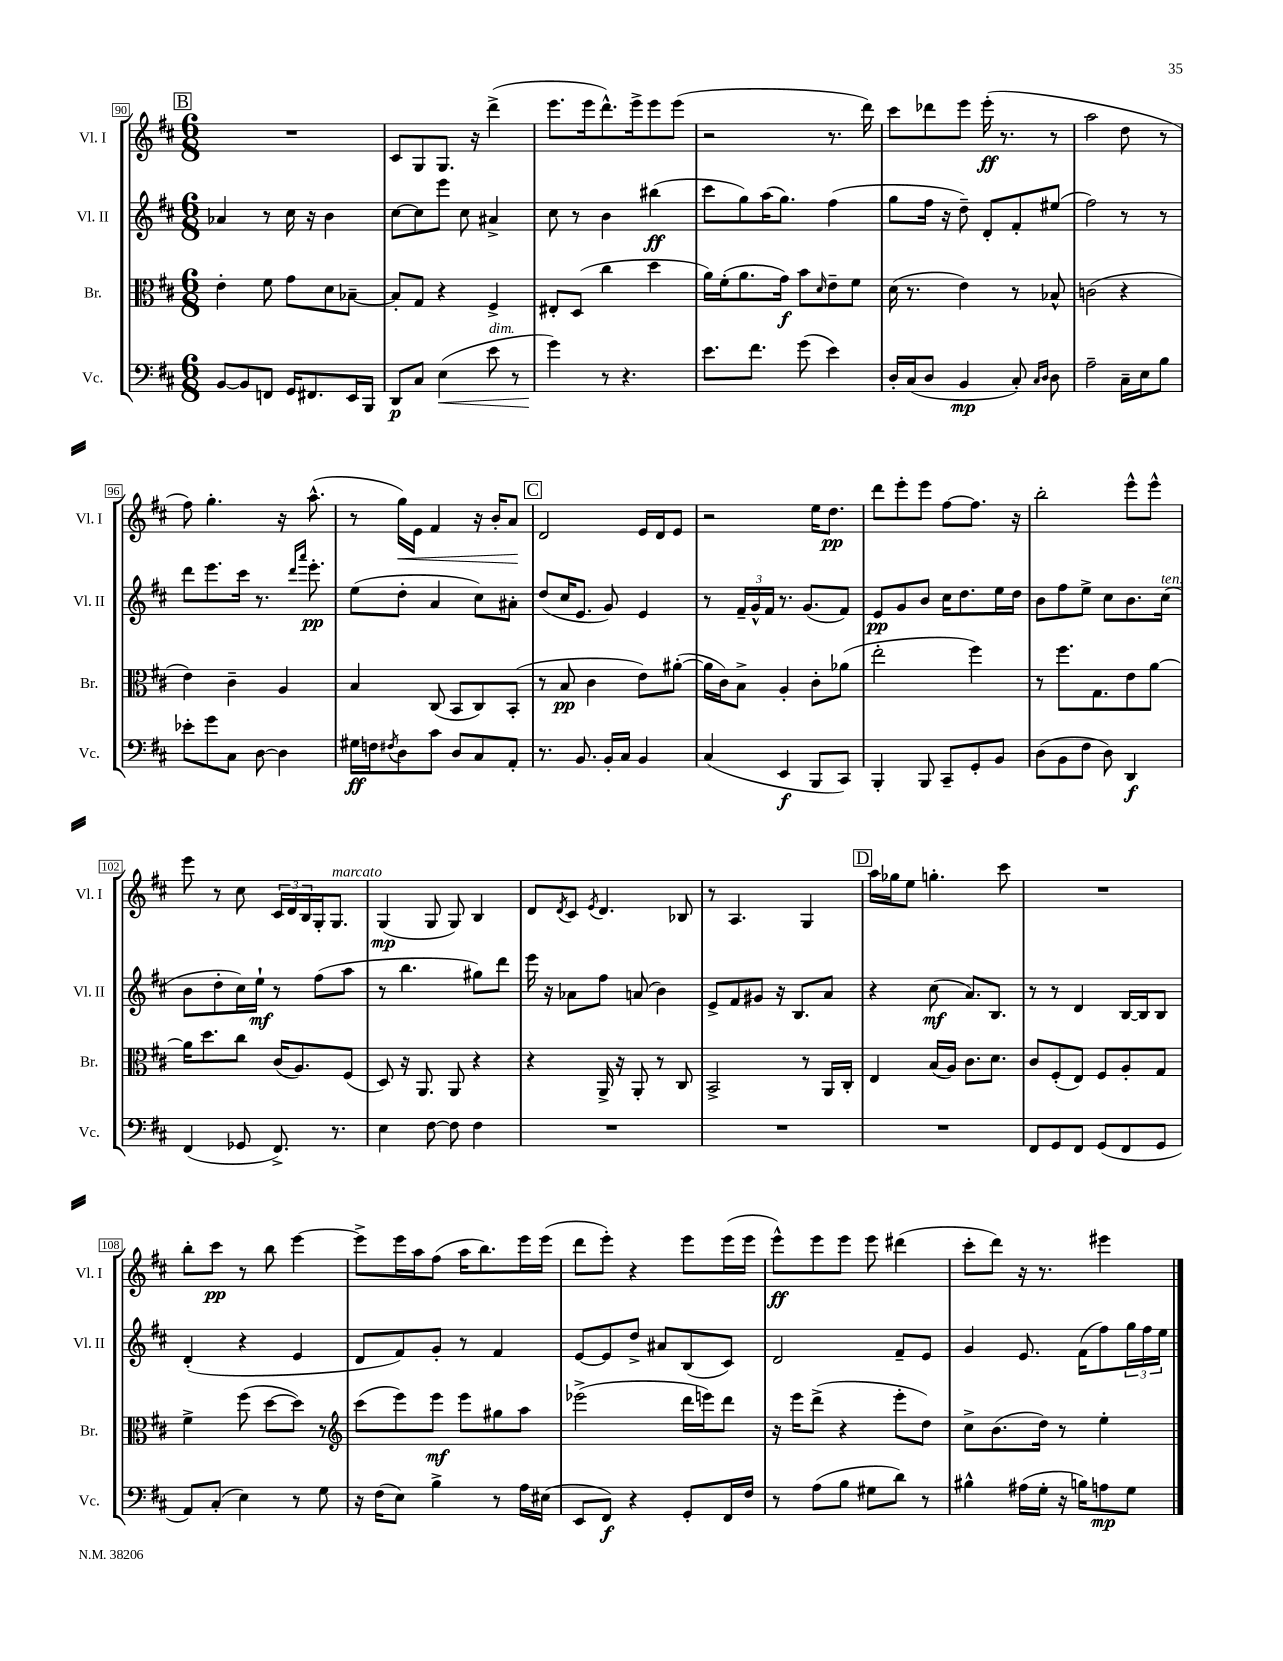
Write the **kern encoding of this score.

**kern	**dynam	**kern	**dynam	**kern	**dynam	**kern	**dynam
*part4	*part4	*part3	*part3	*part2	*part2	*part1	*part1
*staff4	*staff4	*staff3	*staff3	*staff2	*staff2	*staff1	*staff1
*I"Vc.	*	*I"Br.	*	*I"Vl. II	*	*I"Vl. I	*
*I'Vc.	*	*I'Br.	*	*I'Vl. II	*	*I'Vl. I	*
*clefF4	*	*clefC3	*	*clefG2	*	*clefG2	*
*k[f#c#]	*	*k[f#c#]	*	*k[f#c#]	*	*k[f#c#]	*
*M6/8	*	*M6/8	*	*M6/8	*	*M6/8	*
!!LO:REH:place=s1:t=B
=90	=90	=90	=90	=90	=90	=90	=90
[8BB/L	.	4e'\	.	4a-X/	.	2.r	.
8BB/]	.	.	.	.	.	.	.
8FFn/J	.	8f#\	.	8r	.	.	.
16GG/KL	.	8g\L	.	16cc#\	.	.	.
8.FF#X/	.	.	.	16r	.	.	.
.	.	8d\	.	4b\	.	.	.
16EE/L	.	[8B-X~\J	.	.	.	.	.
16BBB/JJ	.	.	.	.	.	.	.
=91	=91	=91	=91	=91	=91	=91	=91
8DD/L	p	8B-'/L]	.	[8cc#\L	.	8c#/L	.
8C#/J	.	8G/J	.	8cc#\]	.	8G/	.
!	!LO:HP:b	!	!	!	!	!	!
(4E\	<	4r	.	8eee\J	.	8.G/J	.
.	.	.	.	8cc#\	.	.	.
.	.	.	.	.	.	16r	.
!LO:TX:a:i:t=dim.	!	!	!	!	!	!	!
8e\	.	4F#^/	.	4a#X^/	.	(4ddd^\	.
8r	.	.	.	.	.	.	.
=92	=92	=92	=92	=92	=92	=92	=92
4g\)	.	8E#X'/L	.	8cc#\	.	8.eee\L	.
.	.	(8D/J	.	8r	.	.	.
.	.	.	.	.	.	16eee\k	.
8r	[	4cc#\	.	4b\	.	8.ddd^^\)	.
4.r	.	.	.	.	.	.	.
.	.	.	.	.	.	16eee^\k	.
.	.	4dd\	.	(4bb#X\	ff	8eee\	.
.	.	.	.	.	.	(8eee\J	.
=93	=93	=93	=93	=93	=93	=93	=93
8.e\L	.	16a\LL)	.	8ccc#\L	.	2r	.
.	.	(16f#'\J	.	.	.	.	.
.	.	8.a\	.	8gg\)	.	.	.
8.f#\J	.	.	.	.	.	.	.
.	.	.	.	(16aa\K	.	.	.
.	.	16g\Jk)	f	8.gg\J)	.	.	.
(8g\	.	8b\L	.	.	.	.	.
.	.	16qqd/	.	.	.	.	.
4e\)	.	8e~\	.	(4ff#\	.	8.r	.
.	.	8f#\J	.	.	.	.	.
.	.	.	.	.	.	16ddd\)	.
=94	=94	=94	=94	=94	=94	=94	=94
16D'/LL	.	(16d\	.	8gg\L	.	8ccc#\L	.
(16C#/J	.	8.r	.	.	.	.	.
8D/J	.	.	.	16ff#\Jk	.	8ddd-X\	.
.	.	.	.	16r	.	.	.
4BB/	mp	4e\)	.	8dd~\)	.	8eee\J	.
.	.	.	.	8d'/L	.	(16eee'\	ff
.	.	.	.	.	.	8.r	.
8C#'/)	.	8r	.	8f#'/	.	.	.
16qqC#/LL	.	.	.	.	.	.	.
16qqD/JJ	.	.	.	.	.	.	.
8D\	.	8B-X^^/	.	(8ee#X/J	.	8r	.
=95	=95	=95	=95	=95	=95	=95	=95
2A~\	.	(2cn\	.	2ff#\)	.	2aa\	.
16C#~\LL	.	4r	.	8r	.	8dd\	.
16E\J	.	.	.	.	.	.	.
8B\J	.	.	.	8r	.	8r	.
!!LO:LB:g=z
=96	=96	=96	=96	=96	=96	=96	=96
8e-X'\L	.	4e\)	.	8ddd\L	.	8ff#\)	.
8g\	.	.	.	8.eee\	.	4.gg'\	.
8C#\J	.	4c#~\	.	.	.	.	.
.	.	.	.	16ccc#\Jk	.	.	.
[8D\	.	.	.	8.r	.	.	.
4D\]	.	4A/	.	.	.	16r	.
.	.	.	.	16qqddd/LL	.	.	.
.	.	.	.	16qqaaa/JJ	.	.	.
.	.	.	.	8.eee'\	pp	(8.aa^^\	.
=97	=97	=97	=97	=97	=97	=97	=97
16G#X\LL	ff	4B/	.	(8ee\L	.	8r	.
16Fn\J	.	.	.	.	.	.	.
8qF#X/	.	.	.	.	.	.	.
!	!	!	!	!	!	!	!LO:HP:b
8D\	.	.	.	8dd'\J	.	16gg\LL)	<
.	.	.	.	.	.	16e\JJ	.
8c#\J	.	(8C#/	.	4a/	.	4f#/	.
8D/L	.	8BB/L	.	.	.	.	.
8C#/	.	8C#/)	.	8cc#\L)	.	16r	.
.	.	.	.	.	.	16b'/KL	.
8AA'/J	.	(8BB'/J	.	8a#X'\J	.	8a/J	.
.	.	.	.	.	.	.	[
!!LO:REH:place=s1:t=C
=98	=98	=98	=98	=98	=98	=98	=98
8.r	.	8r	.	(8dd/L	.	2d/	.
.	.	8B/	pp	16cc#/K	.	.	.
8.BB/	.	.	.	8.e/J	.	.	.
.	.	4c#\	.	.	.	.	.
16BB'/LL	.	.	.	8g/)	.	.	.
16C#/JJ	.	.	.	.	.	.	.
4BB/	.	8e\L)	.	4e/	.	16e/LL	.
.	.	.	.	.	.	16d/J	.
.	.	([8a#X'\J	.	.	.	8e/J	.
=99	=99	=99	=99	=99	=99	=99	=99
(4C#/	.	16a#\LL]	.	8r	.	2r	.
.	.	16c#\J)	.	.	.	.	.
.	.	8B^\J	.	24f#~/LL	.	.	.
.	.	.	.	24g^^/	.	.	.
.	.	.	.	24f#/JJ	.	.	.
4EE/	f	4A'/	.	8.r	.	.	.
.	.	.	.	(8.g/L	.	.	.
8BBB/L	.	8c#'\L	.	.	.	16ee\KL	.
.	.	.	.	.	.	8.dd\J	pp
8CC#/J)	.	(8a-X\J	.	8f#/J)	.	.	.
=100	=100	=100	=100	=100	=100	=100	=100
4BBB'/	.	2ee'\	.	8e/L	pp	8ddd\L	.
.	.	.	.	8g/	.	8eee'\	.
8BBB/	.	.	.	8b/J	.	8eee\J	.
8CC#~/L	.	.	.	16cc#\KL	.	[8ff#\L	.
.	.	.	.	8.dd\	.	.	.
8GG'/	.	4ff#\)	.	.	.	8.ff#\J]	.
8BB/J	.	.	.	16ee\L	.	.	.
.	.	.	.	16dd\JJ	.	16r	.
=101	=101	=101	=101	=101	=101	=101	=101
(8D\L	.	8r	.	8b\L	.	2bb'\	.
8BB\	.	8.ff#\L	.	8ff#\	.	.	.
8F#\J	.	.	.	8ee^\J	.	.	.
.	.	8.G\	.	.	.	.	.
8D\)	.	.	.	8cc#\L	.	.	.
4DD/	f	8e\	.	8.b\	.	8eee^^\L	.
.	.	[8a\J	.	.	.	8eee^^\J	.
!	!	!	!	!LO:TX:a:i:t=ten.	!	!	!
.	.	.	.	(16cc#\Jk	.	.	.
!!LO:LB:g=z
=102	=102	=102	=102	=102	=102	=102	=102
(4FF#/	.	16a\KL]	.	8b\L	.	8eee\	.
.	.	8.dd\	.	.	.	.	.
.	.	.	.	8dd'\	.	8r	.
8GG-X/	.	8cc#\J	.	16cc#\L)	.	8cc#\	.
.	.	.	.	16ee`\JJ	mf	.	.
8.FF#^/)	.	(16c#/KL	.	8r	.	24c#/LL	.
.	.	.	.	.	.	24d/	.
.	.	8.A/)	.	.	.	.	.
.	.	.	.	.	.	24B/	.
.	.	.	.	(8ff#\L	.	16G'/J	.
!	!	!	!	!	!	!LO:TX:a:i:t=marcato	!
8.r	.	.	.	.	.	8.G/J	.
.	.	(8F#/J	.	8aa\J	.	.	.
=103	=103	=103	=103	=103	=103	=103	=103
4E\	.	8D/)	.	8r	.	(4G/	mp
.	.	16r	.	4.bb\	.	.	.
.	.	8.AA/	.	.	.	.	.
[8F#\	.	.	.	.	.	8G/	.
8F#\]	.	8AA/	.	.	.	8G/)	.
4F#\	.	4r	.	8gg#X\L)	.	4B/	.
.	.	.	.	8ddd\J	.	.	.
=104	=104	=104	=104	=104	=104	=104	=104
2.r	.	4r	.	16eee\	.	8d/L	.
.	.	.	.	16r	.	.	.
.	.	.	.	.	.	8qd/	.
.	.	.	.	8a-X\L	.	8c#/J	.
.	.	.	.	.	.	8qe/	.
.	.	16AA^/	.	8ff#\J	.	4.d/	.
.	.	16r	.	.	.	.	.
.	.	8AA'/	.	(8an/	.	.	.
.	.	8r	.	4b\)	.	.	.
.	.	8C#/	.	.	.	8B-X/	.
=105	=105	=105	=105	=105	=105	=105	=105
2.r	.	2BB^/	.	8e^/L	.	8r	.
.	.	.	.	8f#/	.	4.A/	.
.	.	.	.	8g#X/J	.	.	.
.	.	.	.	16r	.	.	.
.	.	.	.	8.B/L	.	.	.
.	.	8r	.	.	.	4G/	.
.	.	16AA/LL	.	8a/J	.	.	.
.	.	16C#'/JJ	.	.	.	.	.
!!LO:REH:place=s1:t=D
=106	=106	=106	=106	=106	=106	=106	=106
2.r	.	4E/	.	4r	.	16aa\LL	.
.	.	.	.	.	.	16gg-X\J	.
.	.	.	.	.	.	8ee\J	.
.	.	(16B/LL	.	(8cc#\	mf	4.ggn'\	.
.	.	16A/JJ)	.	.	.	.	.
.	.	8.c#\L	.	8.a/L)	.	.	.
.	.	8.d\J	.	8.B/J	.	.	.
.	.	.	.	.	.	8ccc#\	.
=107	=107	=107	=107	=107	=107	=107	=107
8FF#/L	.	8c#/L	.	8r	.	2.r	.
8GG/	.	(8F#'/	.	8r	.	.	.
8FF#/J	.	8E/J)	.	4d/	.	.	.
(8GG/L	.	8F#/L	.	.	.	.	.
8FF#/	.	8A'/	.	[16B/LL	.	.	.
.	.	.	.	16B/J]	.	.	.
8GG/J	.	8G/J	.	8B/J	.	.	.
!!LO:LB:g=z
=108	=108	=108	=108	=108	=108	=108	=108
8AA/L)	.	4f#^\	.	(4d'/	.	8bb'\L	.
(8C#'/J	.	.	.	.	.	8ccc#\J	pp
4E\)	.	(8ff#\	.	4r	.	8r	.
.	.	[8dd\L	.	.	.	8bb\	.
8r	.	8dd\J])	.	4e/	.	[4eee\	.
8G\	.	8r	.	.	.	.	.
=109	=109	=109	=109	=109	=109	=109	=109
*	*	*clefG2	*	*	*	*	*
16r	.	(8ccc#\L	.	8d/L	.	8eee^\L]	.
(16F#\KL	.	.	.	.	.	.	.
8E\J)	.	8eee\)	.	8f#/)	.	16eee\L	.
.	.	.	.	.	.	16aa\J	.
4B^\	.	8eee\J	mf	8g'/J	.	(8ff#\J	.
.	.	8eee\L	.	8r	.	16aa\KL	.
.	.	.	.	.	.	8.bb\)	.
8r	.	8gg#X\	.	4f#/	.	.	.
16A\LL	.	8aa\J	.	.	.	16eee\L	.
(16E#X\JJ	.	.	.	.	.	(16eee\JJ	.
=110	=110	=110	=110	=110	=110	=110	=110
8EE/L	.	(2eee-X^\	.	[8e/L	.	8ddd\L	.
8FF#/J)	f	.	.	8e/]	.	8eee'\J)	.
4r	.	.	.	8dd^/J	.	4r	.
.	.	.	.	8a#X/L	.	.	.
8GG'/L	.	16ddd\LL	.	(8B/	.	8eee\L	.
.	.	16eeen\J)	.	.	.	.	.
16FF#/L	.	8ddd\J	.	8c#/J)	.	(16eee\L	.
16F#/JJ	.	.	.	.	.	16eee\JJ	.
=111	=111	=111	=111	=111	=111	=111	=111
8r	.	16r	.	2d/	.	8eee^^\L)	ff
.	.	16eee\KL	.	.	.	.	.
(8A\L	.	(8ddd^\J	.	.	.	8eee\	.
8B\J	.	4r	.	.	.	8eee\J	.
8G#X\L	.	.	.	.	.	8eee\	.
8d\J)	.	8eee'\L	.	8f#~/L	.	(4ddd#X\	.
8r	.	8dd\J)	.	8e/J	.	.	.
=112	=112	=112	=112	=112	=112	=112	=112
4B#X^^\	.	8cc#^\L	.	4g/	.	8ccc#'\L	.
.	.	(8.b\	.	.	.	8ddd\J)	.
(16A#X\LL	.	.	.	8.e/	.	16r	.
16G'\JJ	.	16dd\Jk)	.	.	.	8.r	.
16r	.	8r	.	.	.	.	.
16Bn\KL)	.	.	.	(16f#\KL	.	.	.
8An\	mp	4ee'\	.	8ff#\)	.	4eee#X\	.
8G\J	.	.	.	24gg\L	.	.	.
.	.	.	.	24ff#\	.	.	.
.	.	.	.	24ee\JJ	.	.	.
==	==	==	==	==	==	==	==
*-	*-	*-	*-	*-	*-	*-	*-
